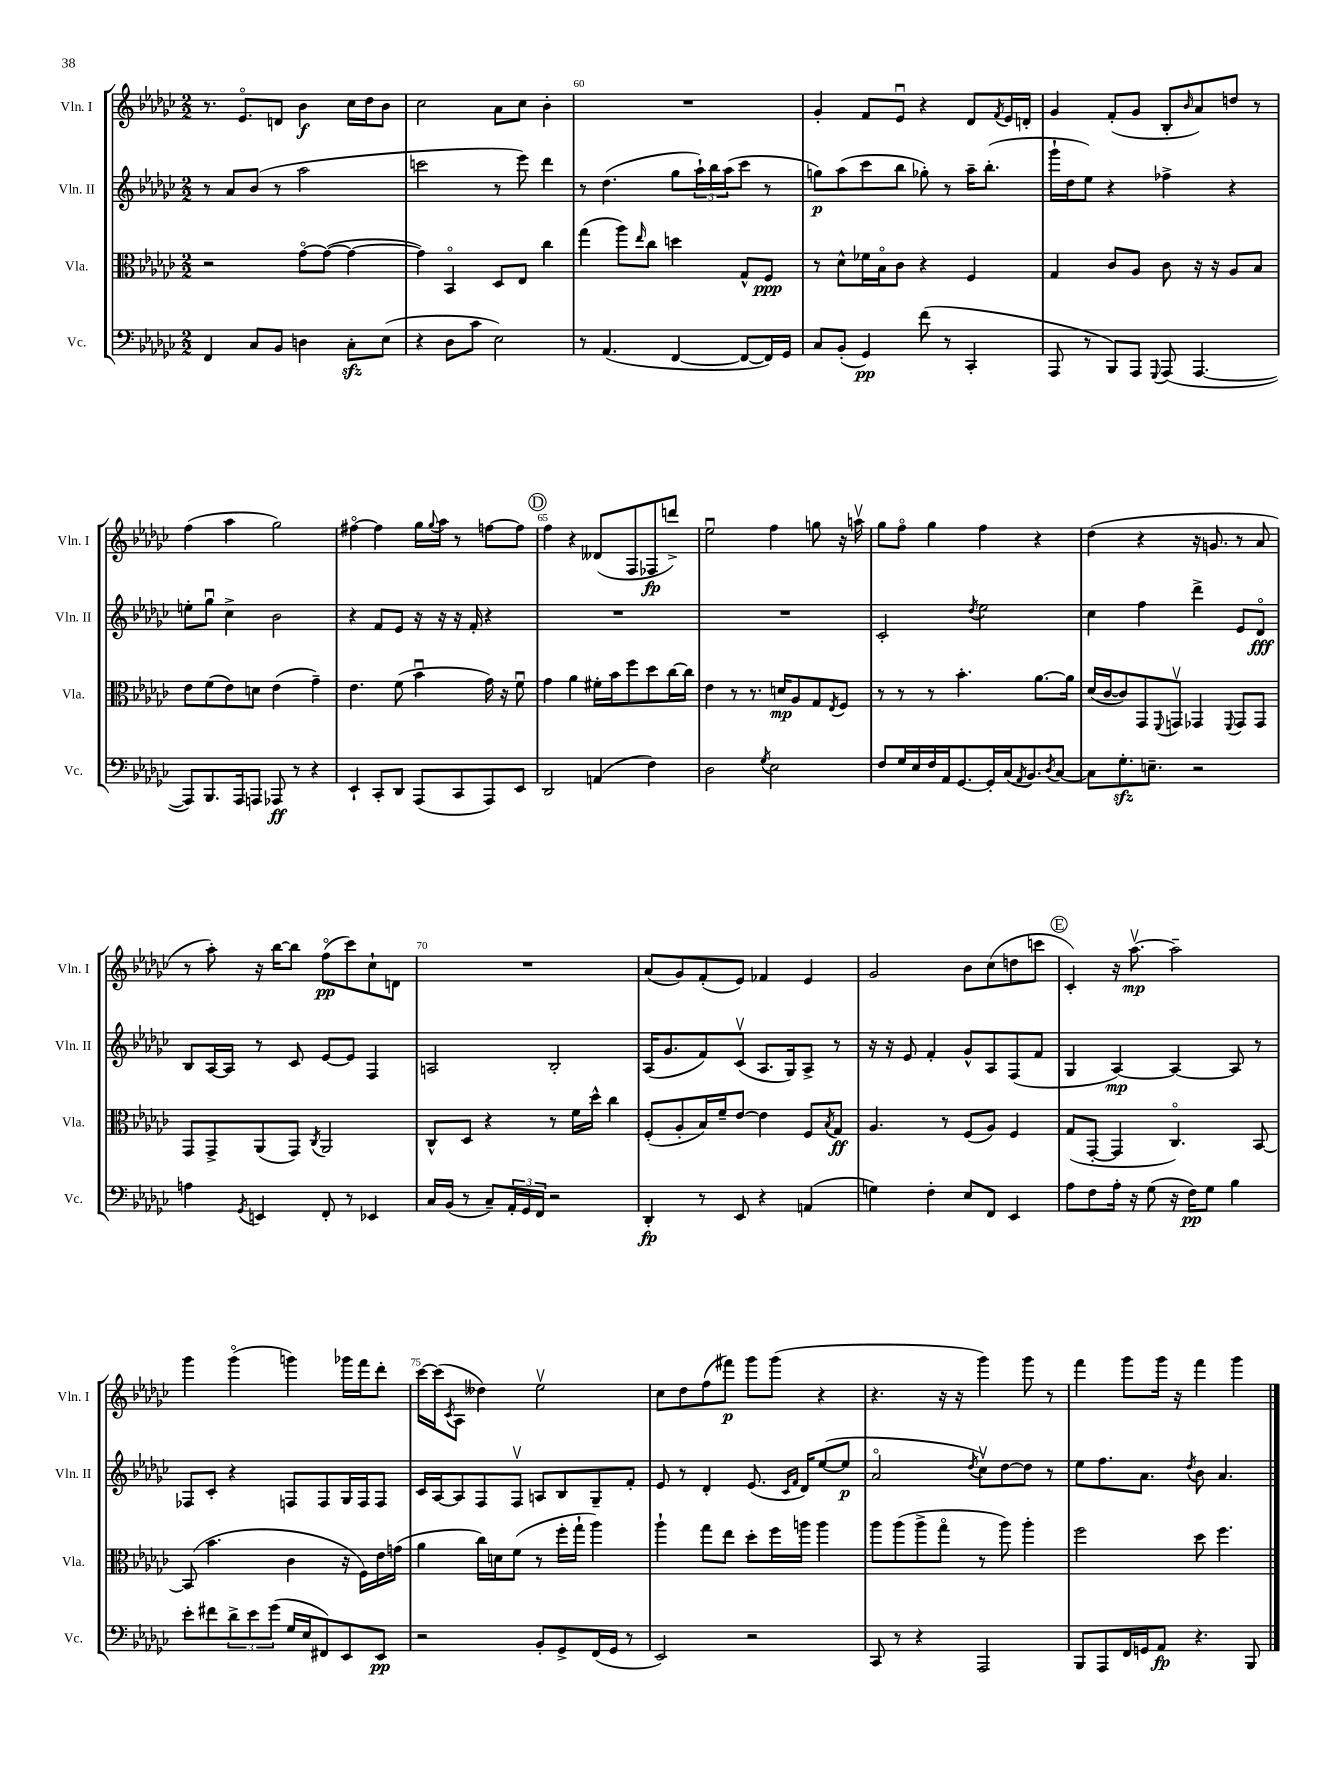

**kern	**kern	**kern	**kern
*staff4	*staff3	*staff2	*staff1
*clefF4	*clefC3	*clefG2	*clefG2
*k[b-e-a-d-g-c-]	*k[b-e-a-d-g-c-]	*k[b-e-a-d-g-c-]	*k[b-e-a-d-g-c-]
*M2/2	*M2/2	*M2/2	*M2/2
4FF	2r	8r	8.r
.	.	8a-	.
.	.	.	8.e-o
8C-	.	(8b-	.
8BB-	.	8r	8d
4D	[8g-o	2aa-	4b-
.	(8g-_	.	.
8C-'	4g-_	.	16cc-
.	.	.	16dd-
(8E-	.	.	8b-
=	=	=	=
4r	4g-])	2ccc	2cc-
8D-	4BB-o	.	.
8c-	.	.	.
2E-)	8D-	8r	8a-
.	8E-	8eee-)	8cc-
.	4cc-	4ddd-	4b-'
=	=	=	=
8r	(4gg-	8r	1r
(4.AA-	.	(4.dd-	.
.	8aa-)	.	.
.	16qqee-	.	.
.	8cc-	.	.
[4FF	4dd	8gg-	.
.	.	24aa-`)	.
.	.	24bb-	.
.	.	(24aa-	.
8FF_	8G-^^	8ccc-	.
16FF])	8F	8r	.
16GG-	.	.	.
=	=	=	=
8C-	8r	8gg)	4g-'
(8BB-'	8d-^^	(8aa-	.
4GG-)	16f-	8ccc-	8f
.	16B-o	.	.
.	8c-	8bb-	8e-u
(8f	4r	8gg-')	4r
8r	.	8r	.
4CC-'	4F	16aa-~	8d-
.	.	(8.bb-'	.
.	.	.	8qf
.	.	.	16e-
.	.	.	16d'
=	=	=	=
8AAA-	4G-	16ggg-`	4g-
.	.	16dd-	.
8r	.	8ee-)	.
8BBB-)	8c-	4r	(8f'
8AAA-	8A-	.	8g-
8qqGGG-	.	.	.
(8AAA-	8c-	4ff-^	8B-'
.	.	.	16qqb-
[4.AAA-	16r	.	8a-)
.	16r	.	.
.	8A-	4r	8dd
.	8B-	.	8r
=	=	=	=
8AAA-])	8e-	8ee'	(4ff
8.BBB-	(8f	8gg-u	.
.	8e-)	4cc-^	4aa-
16AAA-	.	.	.
8AAA	8d	.	.
8AAA-	(4e-	2b-	2gg-)
8r	.	.	.
4r	4g-~)	.	.
=	=	=	=
4EE-`	4.e-	4r	[4ff#o
8CC-'	.	8f	4ff#]
8DD-	(8f	8e-	.
(8AAA-	4b-u	16r	16gg-
.	.	.	8qqgg-
.	.	16r	16aa-
8CC-	.	16r	8r
.	.	16f'	.
8AAA-)	16g-)	4r	[8ff
.	16r	.	.
8EE-	8fu	.	8ff]
=	=	=	=
2DD-	4g-	1r	4ff
.	4a-	.	4r
(4AA	16f#'	.	(8d--
.	16b-	.	.
.	8ff	.	8F
4F)	8dd-	.	8F-
.	[16cc-	.	8ddd^)
.	16cc-]	.	.
=	=	=	=
2D-	4e-	1r	2ee-u
.	8r	.	.
.	8.r	.	.
8qG-	.	.	.
2E-	.	.	4ff
.	16d	.	.
.	8A-	.	.
.	8G-	.	8gg
.	8qE-	.	.
.	8F	.	16r
.	.	.	16aav
=	=	=	=
8F	8r	2c-'	8gg-
16G-	8r	.	8ffo
16E-	.	.	.
16F	8r	.	4gg-
16AA-	.	.	.
[8.GG-	4.b-'	.	.
.	.	8qdd-	.
.	.	2ee-	4ff
16GG-']	.	.	.
(16C-	.	.	.
8qAA-	.	.	.
8.BB-)	.	.	.
.	[8.a-	.	4r
8qD-	.	.	.
[8C-	.	.	.
.	16a-]	.	.
=	=	=	=
8C-]	(16d-	4cc-	(4dd-
.	[16c-	.	.
8.G-'	8c-])	.	.
.	8GG-	4ff	4r
8.E~	.	.	.
.	8qqFF	.	.
.	8GGv	.	.
2r	4GG-	4ddd-^	16r
.	.	.	8.g
.	8qqFF	.	.
.	8GG-	8e-	8r
.	8GG-	8d-o	8a-
=	=	=	=
4A	8GG-	8B-	8r
.	8GG-^	[16A-	8aa-')
.	.	16A-]	.
8qGG-	.	.	.
4EE	(8AA-	8r	16r
.	.	.	[16bb-
.	8GG-)	8c-	8bb-]
.	8qC-	.	.
8FF'	2AA-	[8e-	(8ffo
8r	.	8e-]	8ccc-)
4EE-	.	4F	8cc-`
.	.	.	8d
=	=	=	=
16C-	8C-^^	2A	1r
(16BB-	.	.	.
8r	8D-	.	.
8C-~)	4r	.	.
24AA-'	.	.	.
24GG-	.	.	.
24FF	.	.	.
2r	8r	2B-'	.
.	16f	.	.
.	16dd-^^	.	.
.	4cc-	.	.
=	=	=	=
4DD-'	(8F'	(16A-	(8a-
.	.	8.g-	.
.	8A-'	.	8g-)
8r	16B-)	8f)	(8f'
.	16f~	.	.
8EE-	[8e-	(8c-v	8e-)
4r	4e-]	8.A-	4f-
.	.	16G-)	.
(4AA	8F	8A-^	4e-
.	8qB-	.	.
.	8G-	8r	.
=	=	=	=
4G)	4.A-	16r	2g-
.	.	16r	.
.	.	8e-	.
4F'	.	4f'	.
.	8r	.	.
8E-	(8F	8g-^^	8b-
8FF	8A-)	8A-	(8cc-
4EE-	4F	(8F	8dd
.	.	8f	8ccc
=	=	=	=
8A-	(8G-	4G-	4c-')
8F	[8GG-'	.	.
16A-'	4GG-]	[4A-)	16r
16r	.	.	[8.aa-v
(8G-	.	.	.
16r	4.C-o)	4A-_	2aa-~]
16F)	.	.	.
8G-	.	.	.
4B-	.	8A-]	.
.	[8BB-	8r	.
=	=	=	=
8e-'	(8BB-]	8F-	4ggg-
8f#	4.b-	8c-'	.
12d-^	.	4r	(4ggg-o
12e-	.	.	.
(12g-	.	.	.
16G-	4c-	8F	4ggg)
16E-	.	.	.
8FF#)	.	8F	.
8EE-	16r	16G-	16ggg-
.	16F)	16F	16fff
8EE-	16e-	8F	8ddd-'
.	(16g	.	.
=	=	=	=
2r	4a-	16c-	[16ccc-
.	.	[16A-	(16ccc-]
.	.	.	8qc-
.	.	8A-]	8A-
.	16cc-)	8F	4dd--)
.	16d	.	.
.	(8f	8Fv	.
8BB-'	8r	8A	2ee-v
8GG-^	16ff'	8B-	.
.	16gg-`	.	.
(16FF	4aa-)	8G-~	.
16GG-	.	.	.
8r	.	8f'	.
=	=	=	=
2EE-)	4aa-`	8e-	8cc-
.	.	8r	8dd-
.	8gg-	4d-'	(8ff
.	8ee-	.	8fff#)
2r	8dd-'	(8.e-	8ggg-
.	16ff	.	(8ggg-
.	.	16qqc-	.
.	.	16qqf	.
.	16aa	16d-)	.
.	4aa	([8ee-	4r
.	.	8ee-]	.
=	=	=	=
8CC-	8aa-	2a-o	4.r
8r	(8aa-	.	.
4r	8aa-^	.	.
.	8gg-o	.	16r
.	.	.	16r
.	.	8qdd-	.
2AAA-	8r	8cc-v)	4ggg-)
.	8aa-)	[8dd-	.
.	4aa-'	8dd-]	8ggg-
.	.	8r	8r
=	=	=	=
8BBB-	2ff	8ee-	4fff
8AAA-	.	8.ff	.
16FF	.	.	8ggg-
16GG	.	8.a-	.
8AA-	.	.	16ggg-
.	.	.	16r
.	.	8qdd-	.
4.r	8dd-	8b-	4fff
.	4.ff	4.a-	.
.	.	.	4ggg-
8BBB-	.	.	.
==	==	==	==
*-	*-	*-	*-
